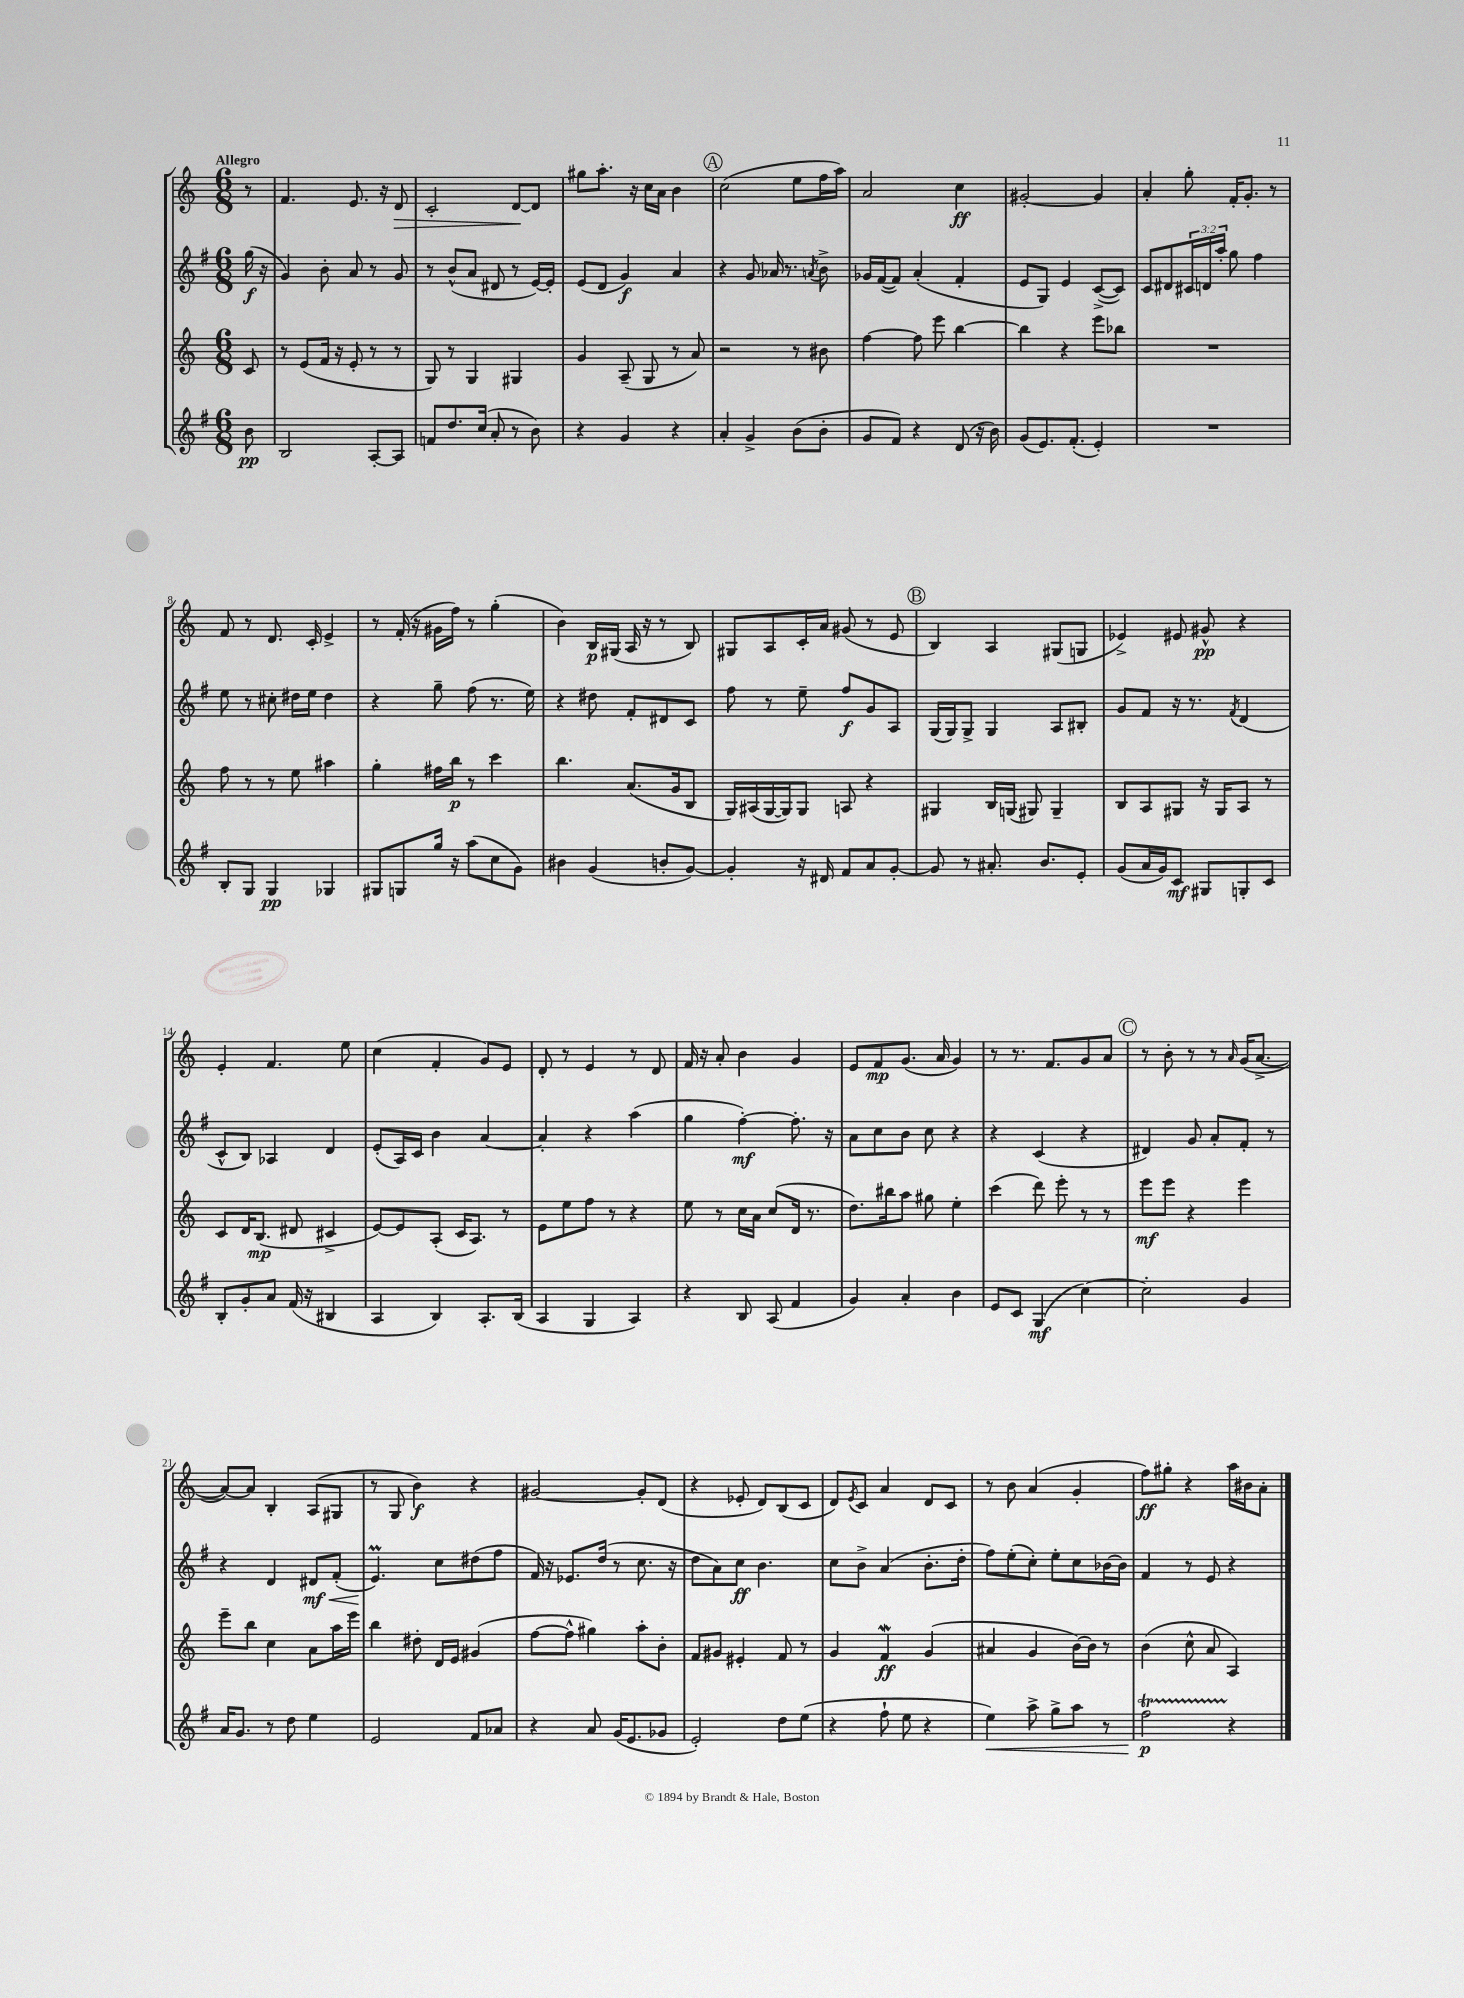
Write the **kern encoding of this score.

**kern	**kern	**kern	**kern
*staff4	*staff3	*staff2	*staff1
*clefG2	*clefG2	*clefG2	*clefG2
*k[f#]	*k[]	*k[f#]	*k[]
*M6/8	*M6/8	*M6/8	*M6/8
8b	8c	(16gg	8r
.	.	16r	.
=	=	=	=
2B	8r	4g)	4.f
.	(8e	.	.
.	16f	8b'	.
.	16r	.	.
.	8e'	8a	8.e
[8A'	8r	8r	.
.	.	.	16r
8A]	8r	8g	8d
=	=	=	=
8f	8G)	8r	2c'
8.dd	8r	(8b^^	.
.	4G	8a	.
(16cc	.	.	.
8a'	.	8d#	.
8r	4G#	8r	[8d
8b)	.	[16e)	8d]
.	.	16e']	.
=	=	=	=
4r	4g	(8e	8gg#
.	.	8d	8.aa'
4g	(8A~	4g)	.
.	.	.	16r
.	8G	.	16cc
.	.	.	16a
4r	8r	4a	4b
.	8a)	.	.
=	=	=	=
4a'	2r	4r	(2cc
4g^	.	8g	.
.	.	16a-	.
.	.	8.r	.
(8b	8r	.	8ee
.	.	8qa	.
8b'	8b#	8b^	16ff
.	.	.	16aa)
=	=	=	=
8g	[4ff	16g-	2a
.	.	([16f#	.
8f#)	.	8f#])	.
4r	8ff]	(4a'	.
.	8eee	.	.
(8d	[4bb	4f#'	4cc
16r	.	.	.
16b)	.	.	.
=	=	=	=
(8g	4bb]	8e	[2g#'
8.e)	.	8G)	.
.	4r	4e	.
(8.f#'	.	.	.
4e')	8eee	([8c^	4g#]
.	8bb-	8c])	.
=	=	=	=
2.r	2.r	8c	4a'
.	.	8d#	.
.	.	24c#	8gg'
.	.	24d	.
.	.	24aa'	.
.	.	8gg	16f'
.	.	.	8.g'
.	.	4ff#	.
.	.	.	8r
=	=	=	=
8B'	8ff	8ee	8f
8G	8r	8r	8r
4G	8r	8cc#'	8.d
.	8ee	16dd#	.
.	.	16ee	16c'
4G-	4aa#	4dd#	4e^
=	=	=	=
8G#	4gg'	4r	8r
8G	.	.	(16f'
.	.	.	16r
16gg	16ff#	8gg~	16g#
16r	16bb	.	16ff)
(8aa	8r	(8ff#	8r
8cc	4ccc	8.r	(4gg'
8g)	.	.	.
.	.	16ee)	.
=	=	=	=
4b#	4.bb	4r	4b)
(4g	.	8dd#	16B
.	.	.	(16G#
.	(8.a	8f#'	16A
.	.	.	16r
8b'	.	8d#	8r
.	16g	.	.
[8g)	8B	8c	8B)
=	=	=	=
4g']	16G)	8ff#	8G#
.	(16A#	.	.
.	[16G	8r	8A
.	16G])	.	.
16r	8G	8ee~	16c'
16d#	.	.	16a
8f#	8A	8ff#	(8g#
8a	4r	8g	8r
[8g'	.	8A	8e
=	=	=	=
8g]	4G#	(16G	4B)
.	.	16G)	.
8r	.	8G^	.
8.a#'	16B	4G	4A
.	(16G	.	.
.	8G#)	.	.
8.b	.	.	.
.	4G#~	8A	(8G#
8e'	.	8B#'	8G
=	=	=	=
(8g	8B	8g	4e-^)
16a	8A	8f#	.
16g)	.	.	.
8c	8G#	16r	8e#
.	.	8.r	.
8G#	16r	.	8g#^^
.	16G#	.	.
.	.	8qf#	.
8G'	8A	(4d	4r
8c	8r	.	.
=	=	=	=
8B'	8c	8c^^	4e'
8g'	16d	8B)	.
.	(8.B	.	.
8a	.	4A-	4.f
(16f#	8d#	.	.
16r	.	.	.
4B#	4c#^	4d	.
.	.	.	8ee
=	=	=	=
4A	[8e)	(8e'	(4cc
.	8e]	16A)	.
.	.	16c	.
4B)	(8A'	4b	4f'
.	16c	.	.
.	8.A)	.	.
8.A'	.	[4a	8g)
.	8r	.	8e
(16B	.	.	.
=	=	=	=
4A	8e	4a']	8d'
.	8ee	.	8r
4G	8ff	4r	4e
.	8r	.	.
4A)	4r	(4aa	8r
.	.	.	8d
=	=	=	=
4r	8ee	4gg	16f
.	.	.	16r
.	8r	.	8a'
8B	16cc	[4ff#')	4b
.	16a	.	.
(8A	(8cc	.	.
4f#	16d	8.ff#']	4g
.	8.r	.	.
.	.	16r	.
=	=	=	=
4g)	8.dd)	8a	8e
.	.	8cc	8f
.	16bb#	.	.
4a'	8aa	8b	(8.g
.	8gg#	8cc	.
.	.	.	16a
4b	4ee'	4r	4g)
=	=	=	=
8e	(4ccc	4r	8r
8c	.	.	8.r
(4G	8ddd)	(4c	.
.	.	.	8.f
.	8eee'	.	.
[4cc)	8r	4r	8g
.	8r	.	8a
=	=	=	=
2cc']	8eee	4d#)	8r
.	8eee	.	8b'
.	4r	8g	8r
.	.	8a'	8r
.	.	.	16qqa
4g	4eee	8f#'	(16g
.	.	.	[8.a^
.	.	8r	.
=	=	=	=
16a	8eee~	4r	8a_)
8.g	.	.	.
.	8bb	.	8a]
8r	4cc	4d	4B'
8dd	.	.	.
4ee	8a	8d#	(8A
.	16aa	(8f#'	8G#
.	16eee	.	.
=	=	=	=
2e	4bb	4.e)	8r
.	.	.	8G
.	8dd#'	.	4b)
.	16d	8cc	.
.	16e	.	.
8f#	(4g#	(8dd#	4r
8a-	.	8ff#	.
=	=	=	=
4r	[8ff	16f#)	[2g#
.	.	16r	.
.	8ff^^]	8.e-	.
8a	4gg#)	.	.
.	.	(16dd	.
(16g	.	8r	.
8.e	.	.	.
.	8aa'	8.cc	8g#']
8g-	8b'	.	(8d
.	.	16r	.
=	=	=	=
2e')	8f	8dd	4r
.	8g#	8a)	.
.	4e#'	8cc	8e-'
.	.	4.b	8d)
8dd	8f	.	(8B
(8ee	8r	.	8c
=	=	=	=
4r	4g	8cc	8d)
.	.	.	8qe
.	.	8b^	8c
8ff#`	4f	(4a	4a
8ee	.	.	.
4r	(4g	8.b'	8d
.	.	.	8c
.	.	16dd'	.
=	=	=	=
4ee)	4a#	8ff#)	8r
.	.	(8ee'	8b
8aa^	4g	8cc')	(4a
8gg^	.	8ee'	.
8aa	[16b)	8cc	4g'
.	16b]	.	.
8r	8r	[16b-	.
.	.	16b-]	.
=	=	=	=
2ff#	(4b	4f#	8ff)
.	.	.	8gg#'
.	8cc^^	8r	4r
.	8a	8e	.
4r	4A)	4r	16aa
.	.	.	16b#
.	.	.	8a'
==	==	==	==
*-	*-	*-	*-
